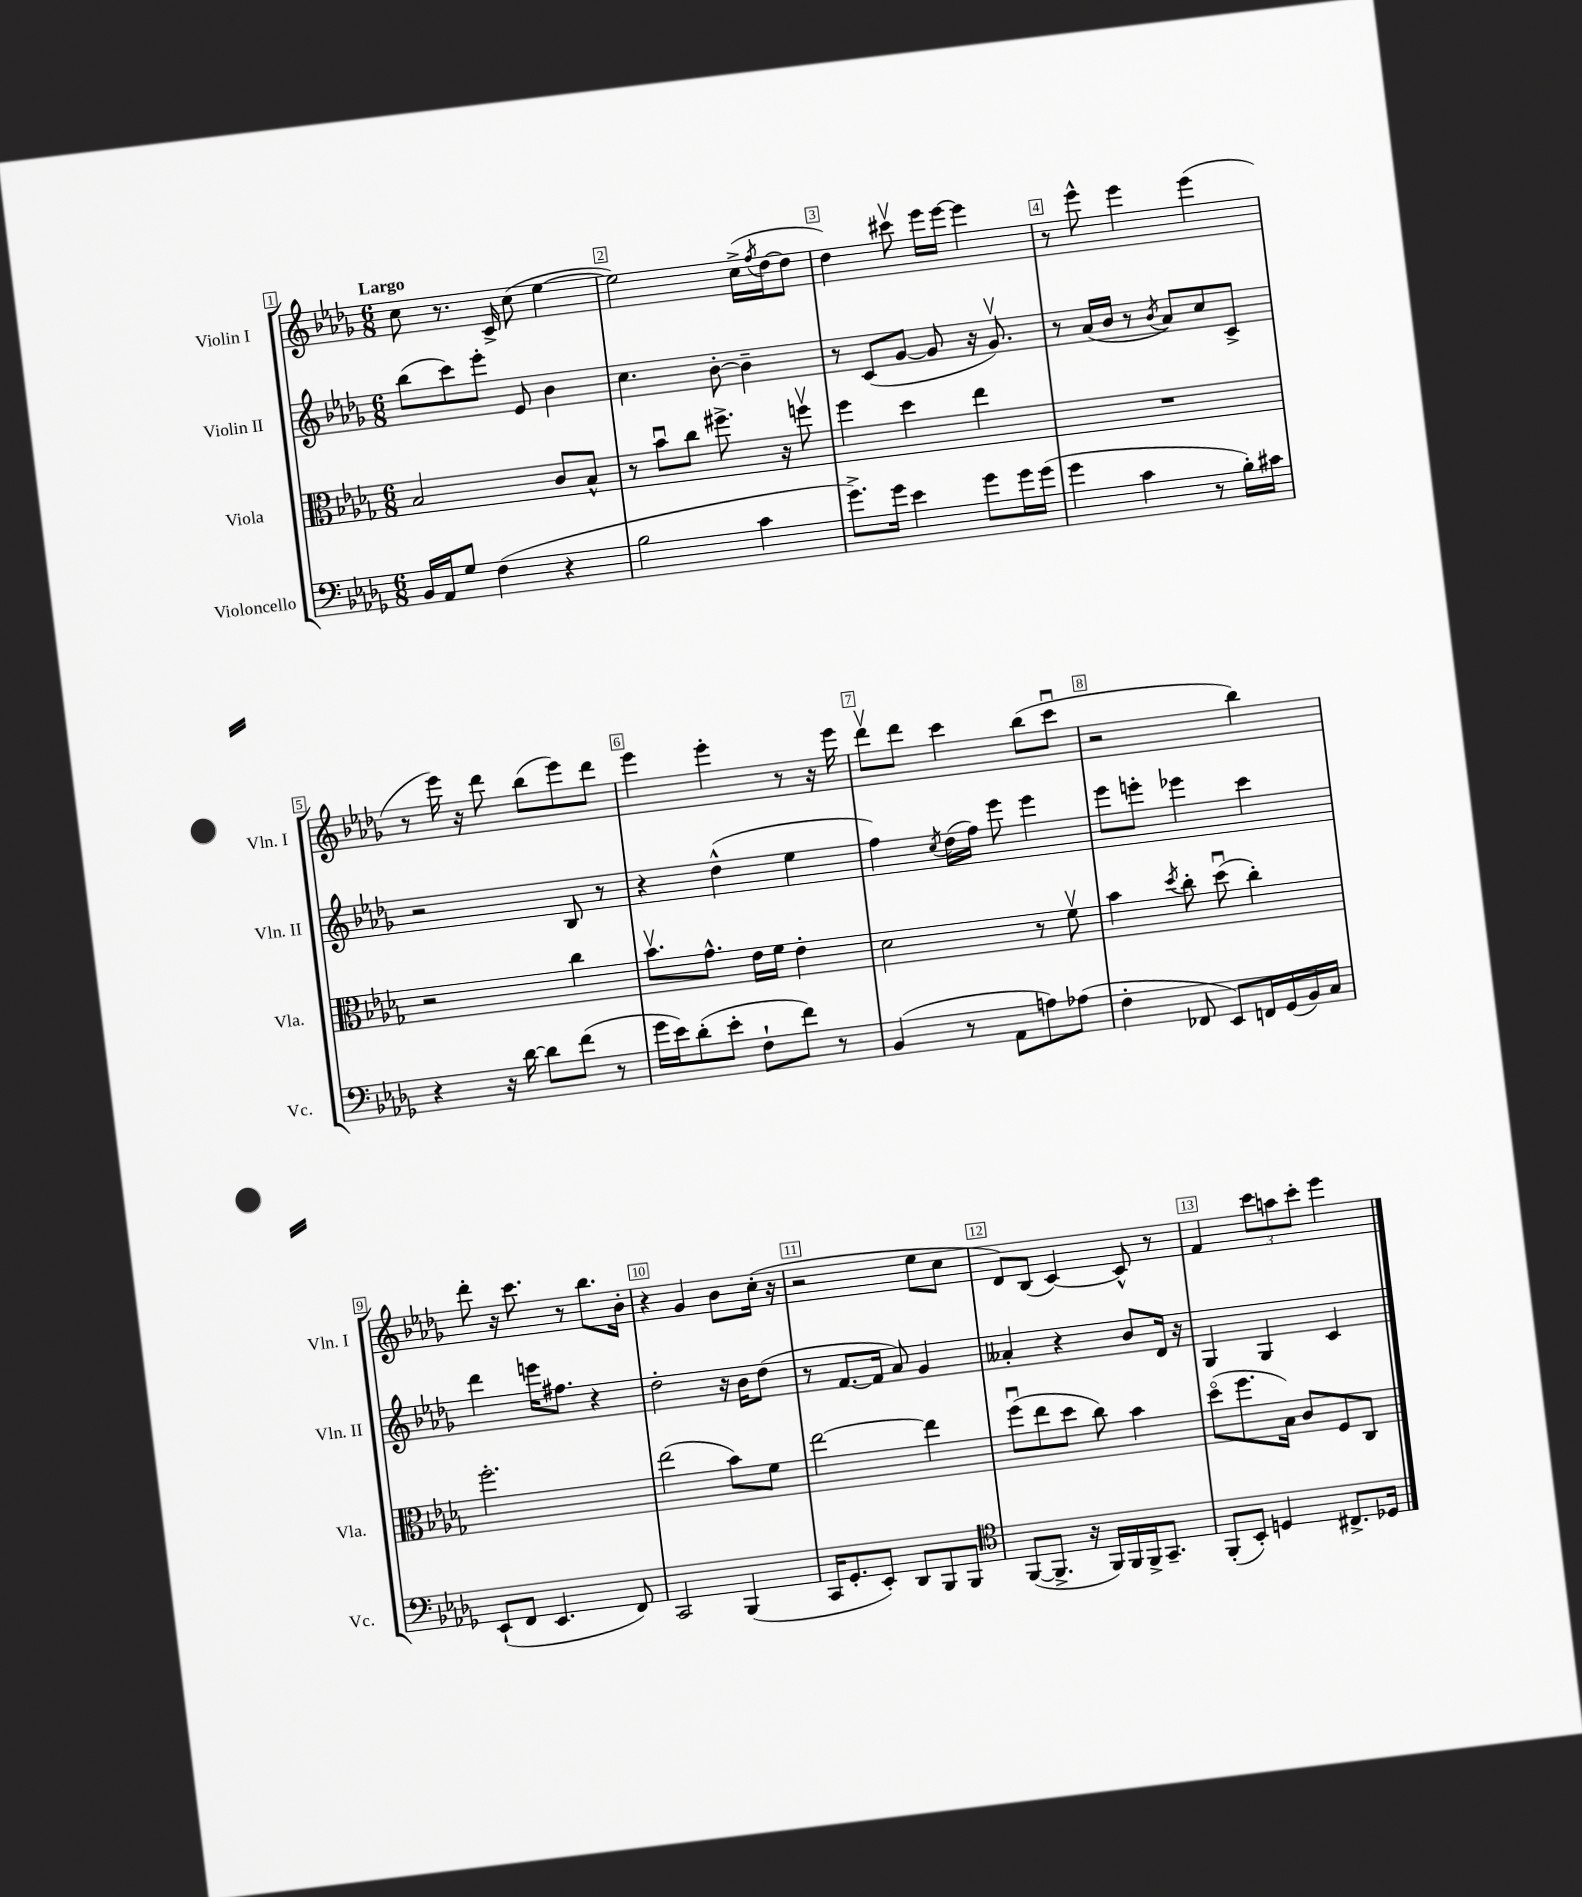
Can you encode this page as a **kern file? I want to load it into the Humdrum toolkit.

**kern	**kern	**kern	**kern
*part4	*part3	*part2	*part1
*staff4	*staff3	*staff2	*staff1
*I"Violoncello	*I"Viola	*I"Violin II	*I"Violin I
*I'Vc.	*I'Vla.	*I'Vln. II	*I'Vln. I
*clefF4	*clefC3	*clefG2	*clefG2
*k[b-e-a-d-g-]	*k[b-e-a-d-g-]	*k[b-e-a-d-g-]	*k[b-e-a-d-g-]
*M6/8	*M6/8	*M6/8	*M6/8
=1	=1	=1	=1
!	!	!	!LO:TX:a:B:t=Largo
16BB-/LL	2B-/	(8bb-\L	8cc\
16AA-/J	.	.	.
8G-/J	.	8ccc\)	8.r
(4F\	.	8eee-'\J	.
.	.	.	16c^/
.	.	8e-/	(8cc\
4r	8c/L	4b-\	[4ee-\
.	8B-^^/J	.	.
=2	=2	=2	=2
2B-\	8r	4.cc\	2ee-\])
.	8b-u\L	.	.
.	8cc\J	.	.
.	8.ff#X^\	[8b-'\	.
4c\	.	4b-~\]	(16cc^\LL
.	.	.	8qff/
.	16r	.	[16dd-\J
.	8ffnv\	.	8dd-\J]
=3	=3	=3	=3
8.g-^\L)	4ff\	8r	4dd-\)
.	.	(8c/L	.
16g-\Jk	.	.	.
4e-\	4dd-\	[8g-/J	8ccc#Xv\
.	.	8g-/]	16eee-\LL
.	.	.	[16eee-\JJ
8g-\L	4ee-\	16r	4eee-\]
.	.	8.g-v/)	.
16g-\L	.	.	.
(16g-\JJ	.	.	.
=4	=4	=4	=4
4g-\	2.r	8r	8r
.	.	(16a-/LL	8eee-^^\
.	.	16b-/JJ	.
4c\	.	8r	4eee-\
.	.	8qb-/	.
.	.	8a-/L)	.
8r	.	8cc/	(4eee-\
16B-'\LL)	.	8c^/J	.
16c#X\JJ	.	.	.
!!LO:LB:g=z
=5	=5	=5	=5
4r	2r	2r	8r
.	.	.	16eee-\)
.	.	.	16r
16r	.	.	8ddd-\
[16d-\	.	.	.
8d-\L]	.	.	(8bb-\L
(8f\J	4cc\	8B-/	8eee-\)
8r	.	8r	8ddd-\J
=6	=6	=6	=6
16g-\LL	8.b-v\L	4r	4eee-\
16e-\J)	.	.	.
(8d-'\	.	.	.
.	8.g-^^\J	.	.
8e-'\J	.	(4dd-^^\	4eee-'\
8F`\L	16e-\LL	.	.
.	16f\JJ	.	.
8f\J)	4e-'\	4ee-\	8r
8r	.	.	16r
.	.	.	16eee-\
=7	=7	=7	=7
(4BB-/	2d-\	4ff\)	8ddd-v\L
.	.	.	8ddd-\J
.	.	8qcc/	.
8r	.	(16dd-\LL	4ccc\
.	.	16ff\JJ)	.
8AA-\L	.	8eee-\	.
8An\)	8r	4eee-\	(8bb-\L
(8A-X\J	8fv\	.	8cccu\J
=8	=8	=8	=8
4F'\	4b-\	8eee-\L	2r
.	.	8eeen'\J	.
.	8qdd-/	.	.
8FF-X/	8cc'\	4eee-X\	.
8EE-/L)	(8dd-u\	.	.
16FFn/L	4cc'\)	4ccc\	4bb-\)
(16GG-/	.	.	.
16BB-/)	.	.	.
16C/JJ	.	.	.
!!LO:LB:g=z
=9	=9	=9	=9
(8EE-`/L	2.ff'\	4ddd-\	8ddd-'\
8FF/J	.	.	16r
.	.	.	8.ccc\
4.EE-/	.	16eeen\KL	.
.	.	8.ff#X\J	.
.	.	.	8r
.	.	4r	8.bb-\L
8FF/)	.	.	.
.	.	.	16b-'\Jk
=10	=10	=10	=10
2CC/	(2ee-\	2dd-'\	4r
.	.	.	4g-/
(4BBB-/	8b-\L)	16r	8b-\L
.	.	16b-\KL	.
.	8f\J	(8dd-\J	(16cc'\Jk
.	.	.	16r
=11	=11	=11	=11
16CC/KL	[2ee-\	8r	2r
8.GG-'/	.	.	.
.	.	[8.f/L	.
8EE-'/J)	.	.	.
.	.	16f/Jk]	.
8DD-/L	.	8a-/)	.
8BBB-/	4ee-\]	4g-/	8ee-\L
8BBB-/J	.	.	8cc\J
=12	=12	=12	=12
*clefC4	*	*	*
([8FF/L	(8ffu\L	4a--X'/	8d-/L)
8.FF^/J]	8ee-\	.	(8B-/J
.	8dd-\J	4r	[4c/)
16r	.	.	.
16FF/LL)	8cc\)	.	.
16FF/	.	.	.
16FF^/J	4b-\	8b-/L	8c^^/]
8.GG-~/J	.	.	.
.	.	16d-/Jk	8r
.	.	16r	.
=13	=13	=13	=13
(8FF'/L	(8dd-\L	4G-/	4f/
8BB-'/J)	8.ff\	.	.
4Dn/	.	4G-/	12ccc\L
.	16B-\Jk)	.	.
.	.	.	12aan\
.	8c/L	.	.
.	.	.	12ccc'\J
8.C#X^/L	8F/	4c/	4eee-\
.	8C/J	.	.
16D-X/Jk	.	.	.
==	==	==	==
*-	*-	*-	*-
